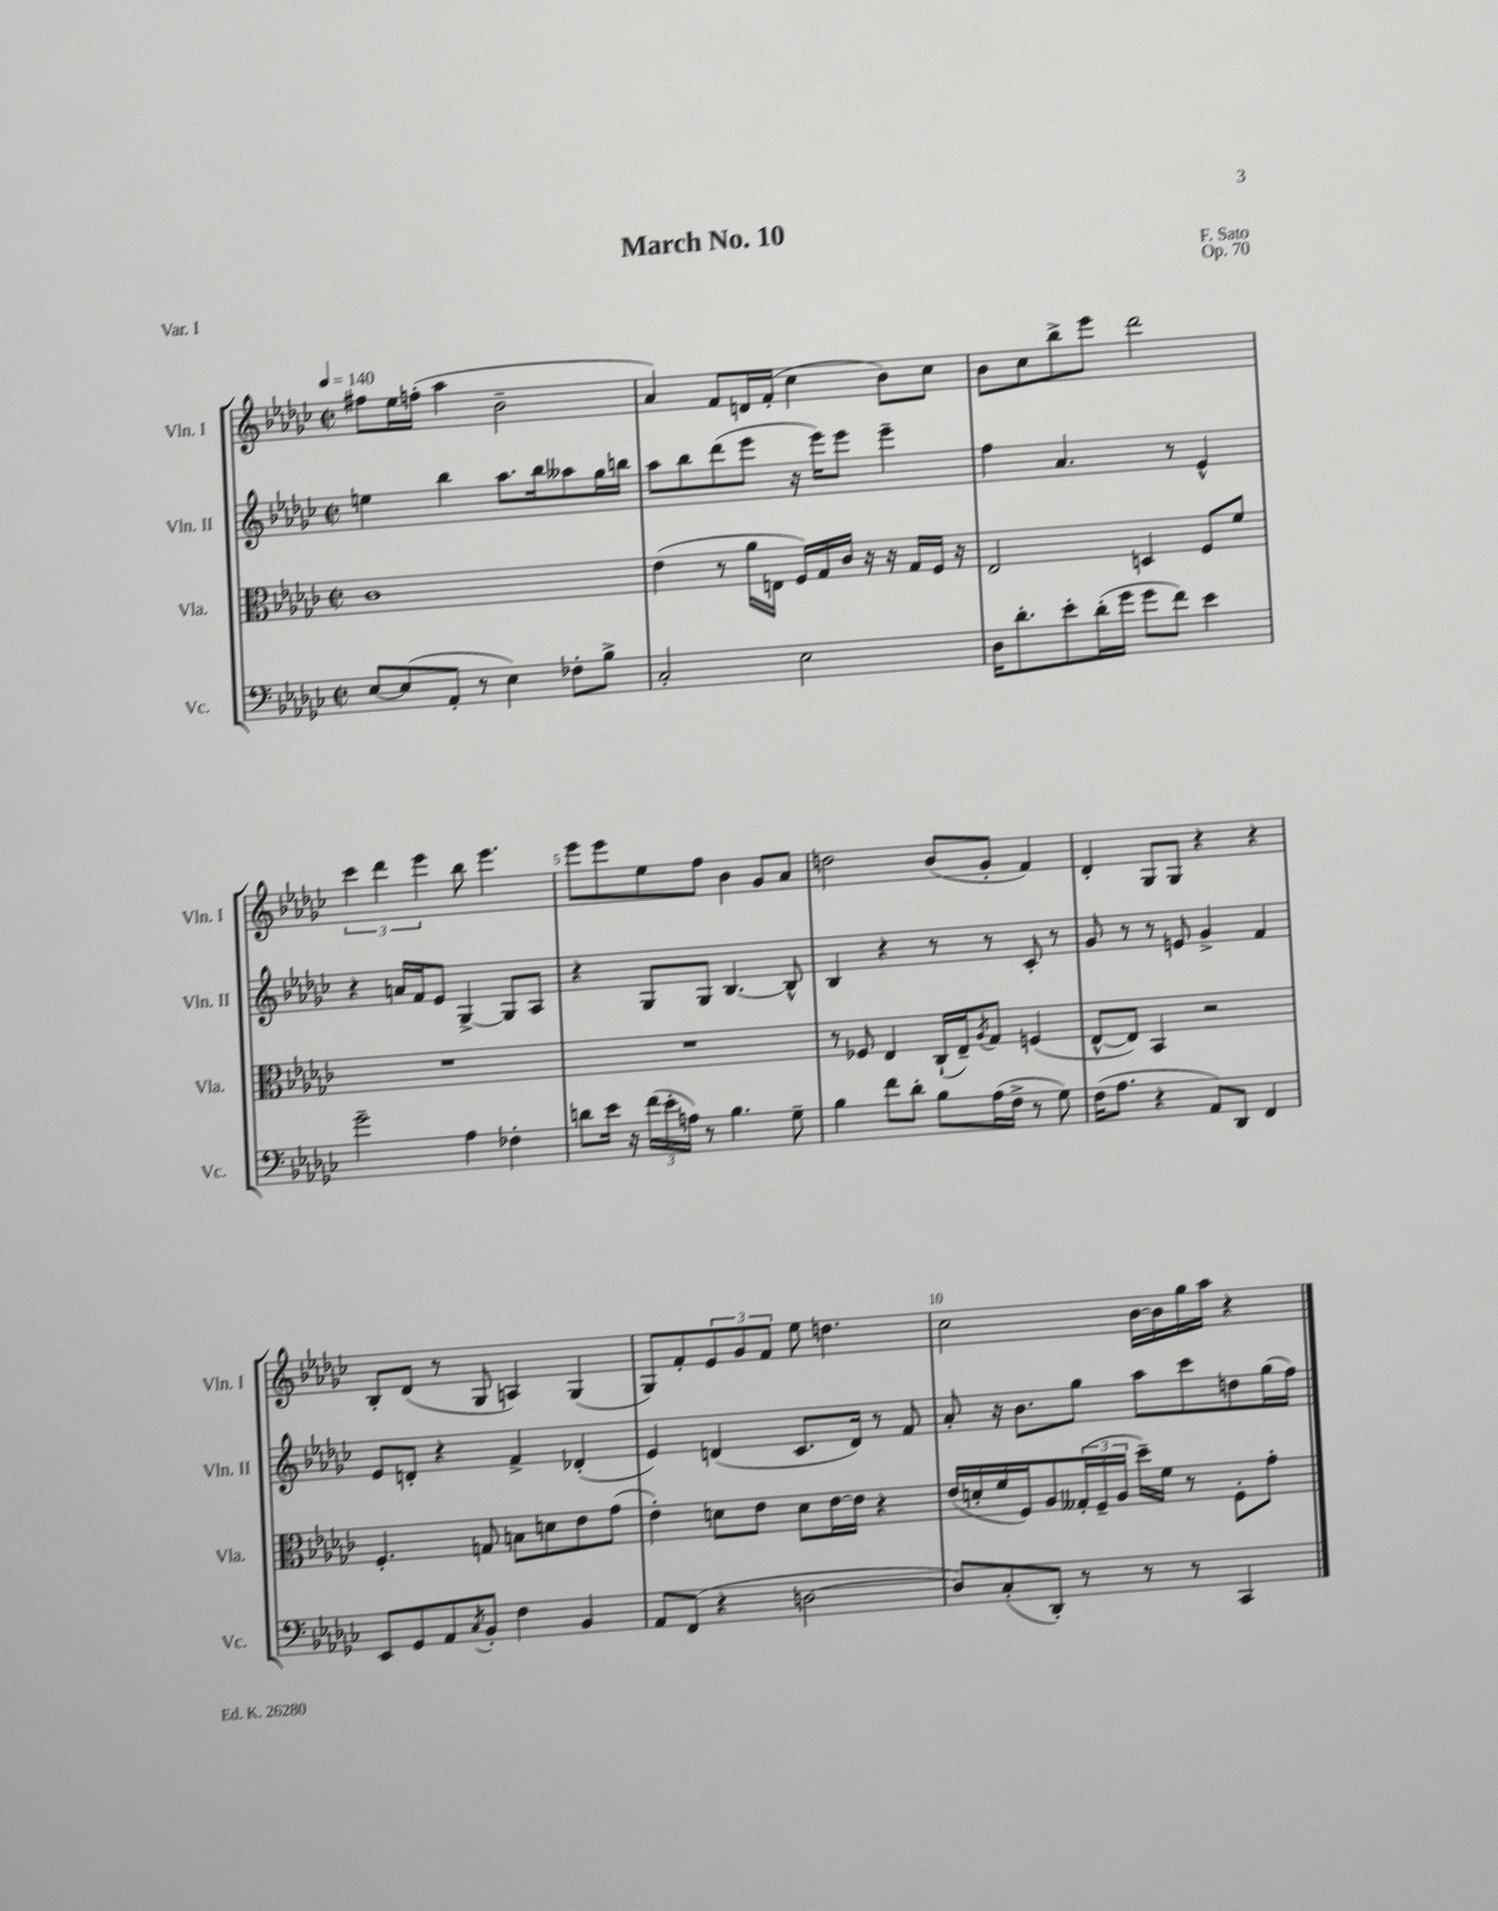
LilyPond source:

\header { title = "March No. 10" composer = "F. Sato" opus = "Op. 70" piece = "Var. I" }
<<
\new StaffGroup <<
\new Staff = "s0" \with { instrumentName = "Vln. I" shortInstrumentName = "Vln. I" } {
    \clef treble \key ges \major \defaultTimeSignature \time 2/2 \tempo 4 = 140
    fis''8 ees''16 f''16-.( aes''4 bes'2-- |
    aes'4) f'8 d'16 f'16-.( ces''4 bes'8) ces''8 |
    bes'8 ces''8 bes''8-> ees'''8 des'''2 |
    \tuplet 3/2 { ces'''4 des'''4 ees'''4 } bes''8 ees'''4. |
    ees'''8 ees'''8 ees''8 f''8 bes'4 ges'8 aes'8 |
    d''2 bes'8( ges'8-. f'4) |
    des'4-. ges8 ges8 r4 r4 |
    bes8-. des'8( r8 ges8 a4) ges4( |
    ges8) f'8-. \tuplet 3/2 { ees'8 ges'8 f'8 } ees''8 d''4. |
    ces''2 bes'16~ bes'16 ges''16 aes''16 r4 \bar "|." |
}
\new Staff = "s1" \with { instrumentName = "Vln. II" shortInstrumentName = "Vln. II" } {
    \clef treble \key ges \major \defaultTimeSignature \time 2/2
    e''4 bes''4 aes''8. bes''16 aeses''8 ges''16 b''16 |
    aes''8 bes''8 des'''8( ees'''8 r16 ees'''16) ees'''8 ees'''4-- |
    f''4 aes'4. r8 ees'4-^ |
    r4 a'16 f'16 ees'8 ges4~-> ges8 aes8 |
    r4 ges8 ges8 bes4.~ bes8-^ |
    bes4 r4 r8 r8 ces'8-. r8 |
    ges'8 r8 r8 e'8 ges'4-> f'4 |
    ees'8 d'8-. r4 f'4-> des'4-.( |
    ees'4) d'4( ces'8. d'16) r8 f'8 |
    aes'8-. r16 bes'8. ges''8 aes''8 ces'''8 d''8 ges''16( f''16) \bar "|." |
}
\new Staff = "s2" \with { instrumentName = "Vla." shortInstrumentName = "Vla." } {
    \clef alto \key ges \major \defaultTimeSignature \time 2/2
    ces'1 |
    ees'4( r8 aes'16 e16 f16) ges16 ces'16 r16 r16 ges16 f16 r16 |
    ees2 d4 f8 f'8 |
    R1 |
    R1 |
    r8 fes8 ees4 ces16-!( ees16--) \acciaccatura { aes8 } ges8 f4( |
    ees8~-^ ees8) bes,4 r2 |
    f4.-. g8 b8 d'8 ees'8 ges'8( |
    ees'4-.) d'8 ees'8 d'8 ees'16~ ees'16 r4 |
    ees'16( d'16-. f'16 f16) aes8 \tuplet 3/2 { geses16-.( f16-- aes16 } des''16--) f'16 r8 f8-. ges'8-. \bar "|." |
}
\new Staff = "s3" \with { instrumentName = "Vc." shortInstrumentName = "Vc." } {
    \clef bass \key ges \major \defaultTimeSignature \time 2/2
    ees8~ ees8( aes,8-. r8 ees4) fes8-. bes8-> |
    ces2-. ees2 |
    des16 des'8.-. ees'8-. des'16-.( ges'16 ges'8 f'8) ees'4 |
    ges'2-- aes4 fes4-. |
    d'8 ees'16 r16 \tuplet 3/2 { f'16( ees'16-. a16) } r8 bes4. ges8-- |
    bes4 f'8 des'8-. bes8 aes16( f16-> r8 ges8) |
    f16( aes8. r4 aes,8) des,8 f,4 |
    ees,8 ges,8 aes,8 \acciaccatura { ces8 } bes,8-. f4 bes,4 |
    aes,8 f,8( r4 d2~ |
    d8) ces8-.( des,8-.) r8 r8 r8 ces,4 \bar "|." |
}
>>
>>
\layout { \context { \Score \override BarNumber.break-visibility = ##(#f #t #t) barNumberVisibility = #(every-nth-bar-number-visible 5) } }
